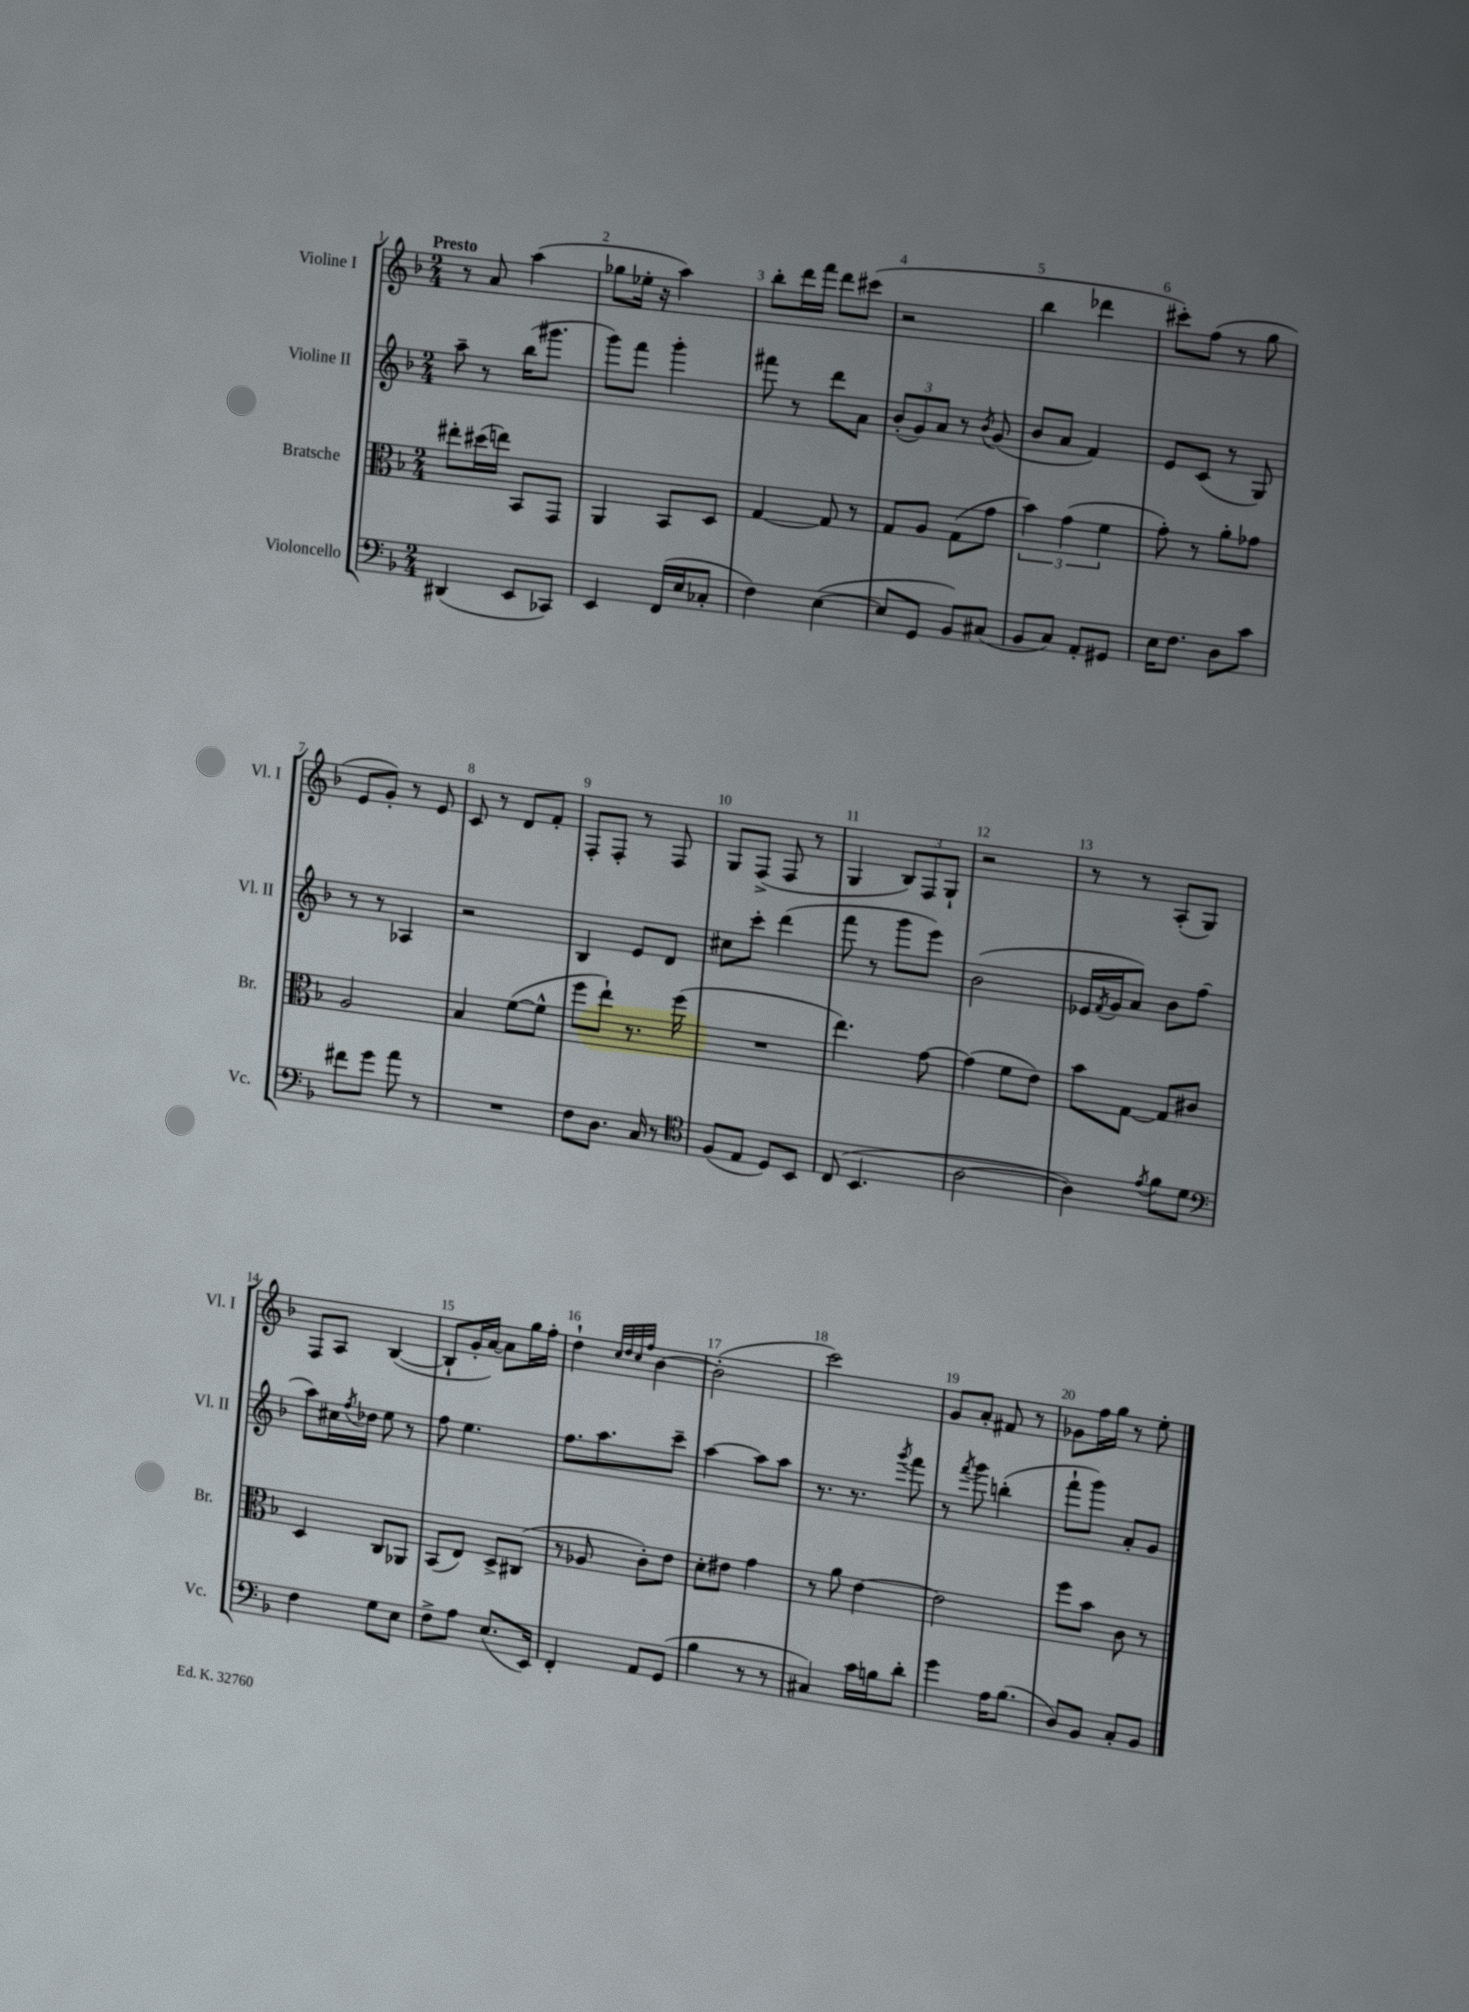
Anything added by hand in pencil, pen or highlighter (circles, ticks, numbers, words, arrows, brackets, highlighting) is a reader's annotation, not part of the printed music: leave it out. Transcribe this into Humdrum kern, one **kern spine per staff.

**kern	**kern	**kern	**kern
*staff4	*staff3	*staff2	*staff1
*clefF4	*clefC3	*clefG2	*clefG2
*k[b-]	*k[b-]	*k[b-]	*k[b-]
*M2/4	*M2/4	*M2/4	*M2/4
(4DD#	8ee#'	8aa~	8r
.	(16dd#	8r	8a
.	16ee)	.	.
8EE	8BB-	(16bb-	(4aa
.	.	8.ggg#	.
8CC-)	8GG	.	.
=	=	=	=
4EE	4AA	8ggg)	8gg-
.	.	8fff	16ee-'
.	.	.	16r
(16FF	8BB-	4ggg'	4aa)
16E	.	.	.
8C-'	8D	.	.
=	=	=	=
4F)	[4G	8fff#	8bb-'
.	.	8r	16ddd
.	.	.	16fff
([4E	8G]	8ddd	8ddd
.	8r	8a	(8ccc#
=	=	=	=
8E]	8G	(12b-'	2r
.	.	12g)	.
8GG	8A	.	.
.	.	12a	.
8BB-)	(8G	8r	.
.	.	8qb-	.
(8C#	8g	(8g	.
=	=	=	=
8BB-	6b-)	8b-	4bb-
8C)	.	8a	.
.	(6g	.	.
8AA'	.	4f)	4ddd-
.	6f	.	.
8GG#	.	.	.
=	=	=	=
16E	8g')	8e	8ccc#')
8.F	.	.	.
.	8r	(8c	(8ff
8D	8a'	8r	8r
8c	8g-	8G)	8gg
=	=	=	=
8f#	2A	8r	8e
8g	.	8r	8g')
8a	.	4A-	8r
8r	.	.	8e
=	=	=	=
2r	4B-	2r	8c
.	.	.	8r
.	([8f	.	8d
.	8f^^]	.	8f'
=	=	=	=
8F	8ff	4B-	8F'
8.D	8ee`)	.	8F'
.	8.r	8e	8r
16C	.	.	.
8r	.	8d	8F
.	(16ff	.	.
=	=	=	=
*clefC4	*	*	*
(8F	2r	8cc#	8G
8E	.	8ccc'	(8F^
8D)	.	(4ddd	8F
8BB-	.	.	8r
=	=	=	=
(8C	4.ee)	8fff	4G
4.BB-	.	8r	.
.	.	8ggg	12B-)
.	.	.	12F
.	[8g	8eee)	.
.	.	.	12G`
=	=	=	=
[2A	(4g]	(2b-	2r
.	8f	.	.
.	8e)	.	.
=	=	=	=
4A])	8b-	16e-	8r
.	.	8qf	.
.	.	16g	.
.	[8G	8a)	8r
8qe	.	.	.
8f	8G]	8b-	(8A'
8d	8c#	(8ff	8G)
=	=	=	=
*clefF4	*	*	*
4F	4D	8aa)	8F
.	.	16cc#	8A
.	.	8qff	.
.	.	16dd-	.
8G	8C	8ee	([4B-
8E	8AA-	8r	.
=	=	=	=
8F^	(8BB-	8ff	8B-`]
8A	8E)	4.ee	16g'
.	.	.	[16a)
(8.E	8D^	.	8a]
.	(8C#	.	16gg
16EE)	.	.	16ff'
=	=	=	=
4FF'	8r	8.ff	4dd`
.	8A-	.	.
.	.	8.aa	.
.	.	.	32qqcc
.	.	.	32qqdd
.	.	.	32qqcc
.	.	.	32qqff
8AA	8c')	.	[4b-
(8GG	8e	8ccc~	.
=	=	=	=
4B-	8d'	[4aa	(2b-']
.	8e#	.	.
8r	4g	8aa]	.
8r	.	8aa	.
=	=	=	=
4C#)	8r	8.r	2ccc)
.	8a	.	.
.	.	8.r	.
16c	[4e	.	.
16B	.	.	.
.	.	8qggg	.
8d'	.	8fff	.
=	=	=	=
4g	2e]	8r	8g
.	.	8qfff	.
.	.	8ggg	8a'
16A	.	(4bb'	8f#
(8.B-	.	.	.
.	.	.	8r
=	=	=	=
8D)	8ff	8fff`	8g-
8BB-	8b-	8ggg)	16ff
.	.	.	16gg
8C'	8c	8a'	8r
8BB-	8r	8g	8ee'
==	==	==	==
*-	*-	*-	*-
